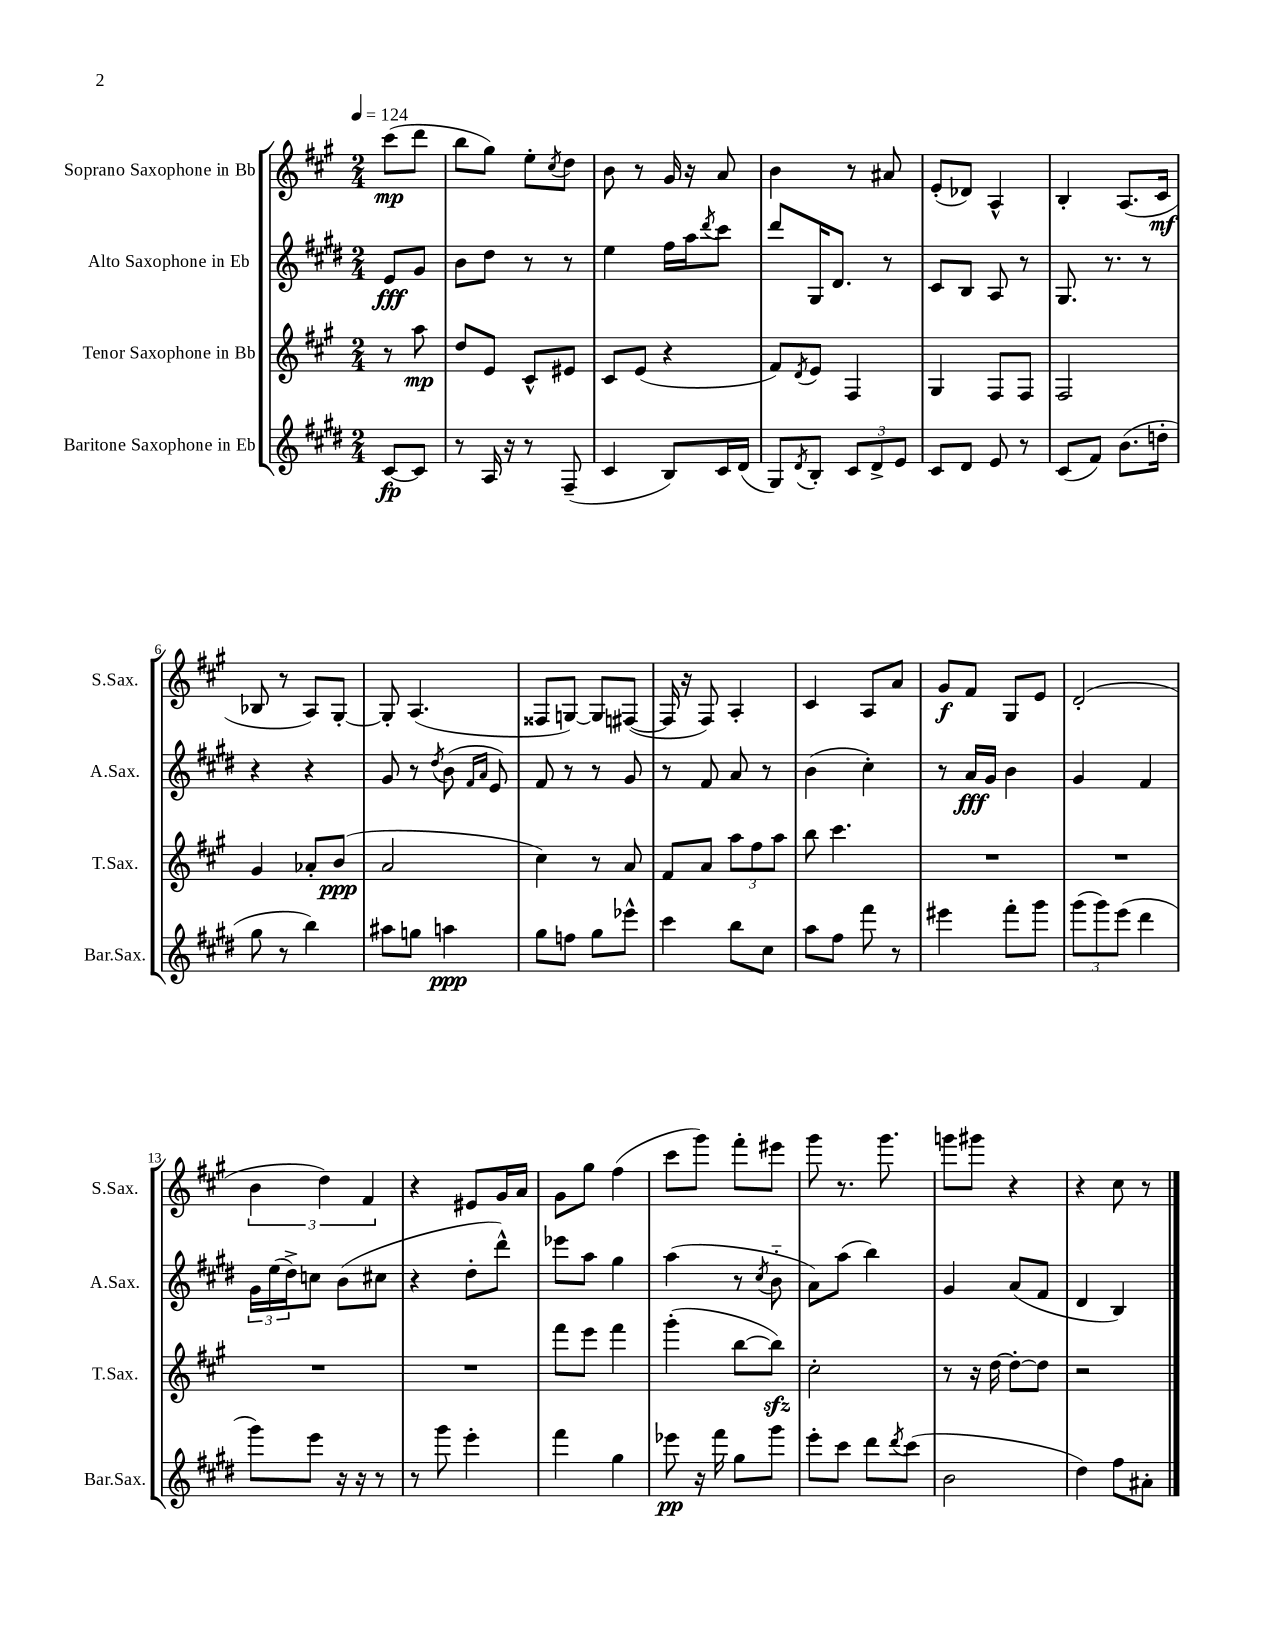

**kern	**kern	**kern	**kern
*staff4	*staff3	*staff2	*staff1
*clefG2	*clefG2	*clefG2	*clefG2
*k[f#c#g#d#]	*k[f#c#g#]	*k[f#c#g#d#]	*k[f#c#g#]
*M2/4	*M2/4	*M2/4	*M2/4
*MM124	*MM124	*MM124	*MM124
[8c#	8r	8e	(8ccc#
8c#]	8aa	8g#	8ddd
=	=	=	=
8r	8dd	8b	8bb
16A	8e	8dd#	8gg#)
16r	.	.	.
8r	8c#^^	8r	8ee'
.	.	.	8qcc#
(8F#~	8e#	8r	8dd
=	=	=	=
4c#	8c#	4ee	8b
.	(8e	.	8r
8B)	4r	16ff#	16g#
.	.	16aa	16r
.	.	8qddd#	.
16c#	.	8ccc#	8a
(16d#	.	.	.
=	=	=	=
8G#)	8f#)	8ddd#	4b
8qd#	8qd	.	.
8B'	8e	16G#	.
.	.	8.d#	.
12c#	4F#	.	8r
12d#^	.	.	.
.	.	8r	8a#
12e	.	.	.
=	=	=	=
8c#	4G#	8c#	(8e'
8d#	.	8B	8d-)
8e	8F#	8A	4A^^
8r	8F#	8r	.
=	=	=	=
(8c#	2F#	8.G#	4B'
8f#)	.	.	.
.	.	8.r	.
(8.b	.	.	(8.A
.	.	8r	.
16dd'	.	.	16c#
=	=	=	=
8gg#	4g#	4r	8B-
8r	.	.	8r
4bb)	8a-'	4r	8A)
.	(8b	.	[8G#'
=	=	=	=
8aa#	2a	8g#	8G#']
8gg	.	8r	(4.A
.	.	8qdd#	.
4aa	.	(8b	.
.	.	16qqf#	.
.	.	16qqa	.
.	.	8e)	.
=	=	=	=
8gg#	4cc#)	8f#	8F##
8ff	.	8r	[8G)
8gg#	8r	8r	8G]
8eee-^^	8a	8g#	([8F#
=	=	=	=
4ccc#	8f#	8r	16F#]
.	.	.	16r
.	8a	8f#	8F#)
8bb	12aa	8a	4A'
.	12ff#	.	.
8cc#	.	8r	.
.	12aa	.	.
=	=	=	=
8aa	8bb	(4b	4c#
8ff#	4.ccc#	.	.
8fff#	.	4cc#')	8A
8r	.	.	8a
=	=	=	=
4eee#	2r	8r	8g#
.	.	16a	8f#
.	.	16g#	.
8fff#'	.	4b	8G#
8ggg#	.	.	8e
=	=	=	=
(12ggg#	2r	4g#	(2d'
12ggg#)	.	.	.
(12eee	.	.	.
4ddd#	.	4f#	.
=	=	=	=
8ggg#)	2r	24g#	6b
.	.	(24ee	.
.	.	24dd#^)	.
8eee	.	8cc	.
.	.	.	6dd)
16r	.	(8b	.
16r	.	.	.
.	.	.	6f#
8r	.	8cc#	.
=	=	=	=
8r	2r	4r	4r
8ggg#	.	.	.
4eee'	.	8dd#'	8e#
.	.	8ddd#^^)	16g#
.	.	.	16a
=	=	=	=
4fff#	8fff#	8eee-	8g#
.	8eee	8aa	8gg#
4gg#	4fff#	4gg#	(4ff#
=	=	=	=
8eee-	(4ggg#'	(4aa	8ccc#
16r	.	.	8ggg#)
16fff#	.	.	.
8gg#	[8bb	8r	8fff#'
.	.	8qcc#	.
8ggg#	8bb])	8b'~	8eee#
=	=	=	=
8eee'	2cc#'	8a)	8ggg#
8ccc#	.	(8aa	8.r
8ddd#	.	4bb)	.
.	.	.	8.ggg#
8qddd#	.	.	.
(8ccc#	.	.	.
=	=	=	=
2b	8r	4g#	8ggg
.	16r	.	8ggg#
.	[16dd	.	.
.	8dd'_	(8a	4r
.	8dd]	8f#	.
=	=	=	=
4dd#)	2r	4d#	4r
8ff#	.	4B)	8cc#
8a#'	.	.	8r
==	==	==	==
*-	*-	*-	*-
